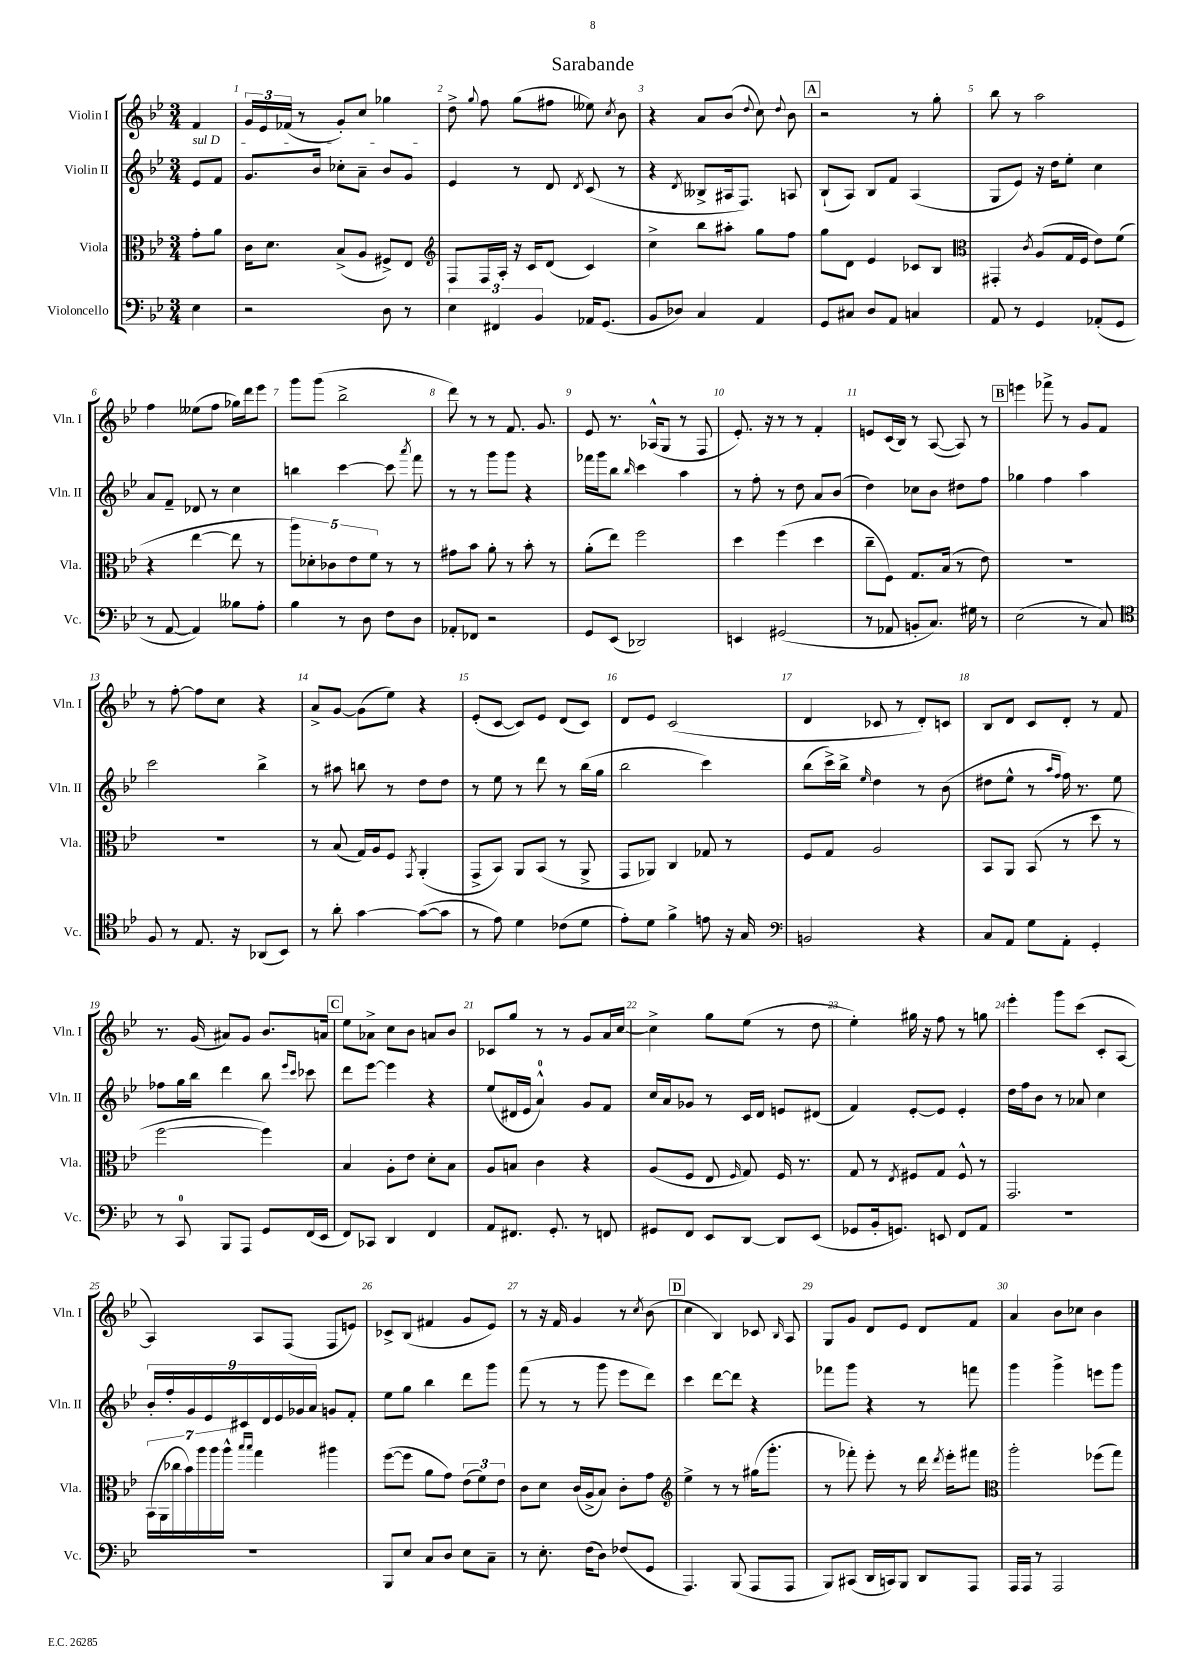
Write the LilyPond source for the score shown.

\header { title = "Sarabande" }
<<
\new StaffGroup <<
\new Staff = "s0" \with { instrumentName = "Violin I" shortInstrumentName = "Vln. I" } {
    \clef treble \key bes \major \numericTimeSignature \time 3/4 \partial 4
    \autoBeamOff f'4 |
    \tuplet 3/2 { g'16[ ees'16 fes'16]( } r8 g'8[-.) c''8] ges''4 |
    d''8-> \appoggiatura { g''8 } f''8 g''8[( fis''8] eeses''8) \acciaccatura { c''8 } bes'8 |
    r4 a'8[ bes'8]( \appoggiatura { d''8 } c''8) \appoggiatura { d''8 } bes'8 |
    \mark \markup { \box "A" } r2 r8 g''8-. |
    bes''8 r8 a''2 |
    f''4 eeses''8[( f''8] ges''16[) d'''16 ees'''8] |
    g'''8[ g'''8]( bes''2-> |
    d'''8) r8 r8 f'8. g'8. |
    ees'8 r8. aes16[-^( g8] r8 f8 |
    ees'8.-.) r16 r8 r8 f'4-. |
    e'8[ c'16( bes16]) r8 a8~( a8) r8 |
    \mark \markup { \box "B" } e'''4 fes'''8-> r8 g'8[ f'8] |
    r8 f''8~-. f''8[ c''8] r4 |
    a'8[-> g'8]~ g'8[( ees''8]) r4 |
    ees'8[-.( c'8]~ c'8[) ees'8] d'8[( c'8]) |
    d'8[ ees'8] c'2( |
    d'4 ces'8 r8 d'8[-.) c'8] |
    bes8[ d'8] c'8[ d'8]-. r8 f'8 |
    r8. g'16( ais'8[) g'8] bes'8.[ a'16] |
    \mark \markup { \box "C" } ees''8[ aes'8]-> c''8[ bes'8] a'8[ bes'8] |
    ces'8[ g''8] r8 r8 g'8[ a'16 c''16]~ |
    c''4-> g''8[ ees''8]( r8 d''8 |
    ees''4-.) gis''16 r16 f''8 r8 g''8 |
    ees'''4-. g'''8[ c'''8]( c'8[-. a8]~ |
    a4) a8[ f8]( f8[ e'8]) |
    ces'8[-> bes8]( fis'4 g'8[ ees'8]) |
    r8 r16 f'16 g'4 r8 \acciaccatura { c''8 } bes'8( |
    \mark \markup { \box "D" } c''4 bes4) ces'8 \grace { bes16 } a8 |
    g8[ g'8] d'8[ ees'8] d'8[ f'8] |
    a'4 bes'8[ ces''8] bes'4 \bar "|." |
}
\new Staff = "s1" \with { instrumentName = "Violin II" shortInstrumentName = "Vln. II" } {
    \clef treble \key bes \major \numericTimeSignature \time 3/4 \partial 4
    \autoBeamOff \once \override TextSpanner.bound-details.left.text = \markup { \italic "sul D" } ees'8[\startTextSpan f'8] |
    g'8.[ bes'16] ces''8[-. a'8]-- bes'8[ g'8]\stopTextSpan |
    ees'4 r8 d'8 \acciaccatura { d'8 } c'8( r8 |
    r4 \acciaccatura { d'8 } beses8[-> ais16 f8.]) a8 |
    \mark \markup { \box "A" } bes8[-!( a8]) bes8[ f'8] a4( |
    g8[ ees'8]) r16 d''16[ ees''8]-. c''4 |
    a'8[ f'8]-- des'8 r8 c''4 |
    b''4 c'''4~ c'''8 \acciaccatura { a'''8 } f'''8 |
    r8 r8 g'''8[ g'''8] r4 |
    fes'''16[ g'''16 bes''8] \grace { bes''16 } c'''4 a''4 |
    r8 f''8-. r8 d''8 a'8[ bes'8]( |
    d''4) ces''8[ bes'8] dis''8[ f''8] |
    \mark \markup { \box "B" } ges''4 f''4 a''4 |
    c'''2 bes''4-> |
    r8 ais''8 b''8 r8 d''8[ d''8] |
    r8 ees''8 r8 d'''8 r8 bes''16[( g''16] |
    bes''2 c'''4) |
    bes''8[( c'''16->) bes''16]-> \grace { ees''16 } d''4 r8 bes'8( |
    dis''8[ ees''8]-^ r8 \grace { a''16[ f''16] } f''16) r8. ees''8 |
    fes''8[ g''16 bes''16] d'''4 bes''8 \grace { ees'''16[ c'''16] } ces'''8 |
    \mark \markup { \box "C" } d'''8[ ees'''8]~ ees'''4 r4 |
    ees''8[( dis'16 ees'16] a'4-0-^) g'8[ f'8] |
    c''16[ a'16 ges'8] r8 c'16[ d'16] e'8[ dis'8]( |
    f'4) ees'8[~-. ees'8] ees'4-. |
    d''16[ f''16 bes'8] r8 aes'8 c''4 |
    \tuplet 9/8 { bes'16[-. f''16-. g'16 ees'16 cis'16 d'16 ees'16 ges'16 a'16] } g'8[ f'8]-. |
    ees''8[ g''8] bes''4 d'''8[ g'''8] |
    f'''8( r8 r8 g'''8 ees'''8[ d'''8]) |
    \mark \markup { \box "D" } c'''4 d'''8[~ d'''8] r4 |
    fes'''8[ g'''8] r4 r8 f'''8 |
    g'''4 g'''4-> e'''8[ g'''8] \bar "|." |
}
\new Staff = "s2" \with { instrumentName = "Viola" shortInstrumentName = "Vla." } {
    \clef alto \key bes \major \numericTimeSignature \time 3/4 \partial 4
    \autoBeamOff g'8[-. a'8] |
    c'16[ d'8.] bes8[->( a8] fis8[->) ees8] |
    \clef treble f8[ f16 a16]-. r16 c'16[ d'8]( c'4) |
    c''4-> bes''8[ ais''8]-. g''8[ f''8] |
    \mark \markup { \box "A" } g''8[ d'8] ees'4 ces'8[ bes8] |
    \clef alto gis,4-. \acciaccatura { c'8 } a8[( g16 f16] ees'8[) f'8]( |
    r4 ees''4~ ees''8 r8 |
    \tuplet 5/4 { a''8[) des'8-. ces'8 ees'8 f'8] } r8 r8 |
    gis'8[ bes'8] a'8-. r8 bes'8-. r8 |
    a'8[-.( ees''8]) f''2 |
    d''4 f''4( d''4 |
    c''8[-- f8]) g8.[ bes16]( r8 ees'8) |
    \mark \markup { \box "B" } R2. |
    R2. |
    r8 bes8( g16[) a16 f8] \acciaccatura { g,8 } a,4-.( |
    g,8[-> bes,8]) a,8[ bes,8]( r8 a,8-> |
    g,8[ aes,8]) c4 ges8 r8 |
    f8[ g8] a2 |
    bes,8[ a,8] bes,8( r8 d''8 r8 |
    f''2~ f''4) |
    \mark \markup { \box "C" } bes4 a8[-. ees'8] d'8[-. bes8] |
    a8[ b8] c'4 r4 |
    a8[( f8] ees8 \grace { f16 } g8) f16 r8. |
    g8 r8 \acciaccatura { ees8 } fis8[ g8] fis8-^ r8 |
    g,2. |
    \tuplet 7/4 { bes,16[( a,16 ces''16 bes'16) a''16 a''16 a''16]-^ } \grace { bes''16[ bes''16] } g''4 ais''4 |
    f''8[~( f''8] a'8[ g'8]) \tuplet 3/2 { ees'8[( f'8) ees'8] } |
    c'8[ d'8] c'16[( a16-> bes8]) c'8[-. g'8] |
    \mark \markup { \box "D" } \clef treble ees''4-> r8 r8 gis''16[( g'''8.]-. |
    r8 fes'''8-.) ees'''8-. r8 d'''16 \acciaccatura { d'''8 } ees'''16[-. fis'''8] |
    \clef alto a''2-. fes''8[( g''8]) \bar "|." |
}
\new Staff = "s3" \with { instrumentName = "Violoncello" shortInstrumentName = "Vc." } {
    \clef bass \key bes \major \numericTimeSignature \time 3/4 \partial 4
    \autoBeamOff ees4 |
    r2 d8 r8 |
    \tuplet 3/2 { ees4 fis,4 bes,4 } aes,16[ g,8.]( |
    bes,8[ des8]) c4 a,4 |
    \mark \markup { \box "A" } g,8[ cis8] d8[ a,8] c4 |
    a,8 r8 g,4 aes,8[-.( g,8] |
    r8 a,8~ a,4) beses8[ a8]-. |
    bes4 r8 d8 f8[ d8] |
    aes,8[-. fes,8] r2 |
    g,8[ ees,8]( des,2) |
    e,4 gis,2( |
    r8 aes,8 b,8[-. c8.]) gis16 r8 |
    \mark \markup { \box "B" } ees2( r8 c8) |
    \clef tenor f8 r8 ees8. r16 aes,8[( bes,8]) |
    r8 a'8-. g'4~ g'8[~( g'8] |
    r8 ees'8) d'4 ces'8[( d'8] |
    ees'8[-.) d'8] f'4-> e'8 r16 g16 |
    \clef bass b,2 r4 |
    c8[ a,8] g8[ a,8]-. g,4-. |
    r8 c,8-0 bes,,8[ a,,8] g,8[ f,16( ees,16] |
    \mark \markup { \box "C" } f,8[) ces,8] d,4 f,4 |
    a,8[ fis,8.] g,8.-. r8 f,8 |
    gis,8[ f,8] ees,8[ d,8]~ d,8[ ees,8]( |
    ges,8[ bes,16-. g,8.]) e,8 f,8[ a,8] |
    R2. |
    R2. |
    bes,,8[ ees8] c8[ d8] ees8[ c8]-- |
    r8 ees8.-. f16[( d8]) fes8[( g,8] |
    \mark \markup { \box "D" } a,,4.) bes,,8( a,,8[ a,,8] |
    bes,,8[) cis,8]( d,16[ c,16) bes,,8] d,8[ a,,8] |
    a,,16[ a,,16] r8 a,,2 \bar "|." |
}
>>
>>
\layout { \context { \Score \override BarNumber.break-visibility = ##(#f #t #t) barNumberVisibility = #all-bar-numbers-visible } }
